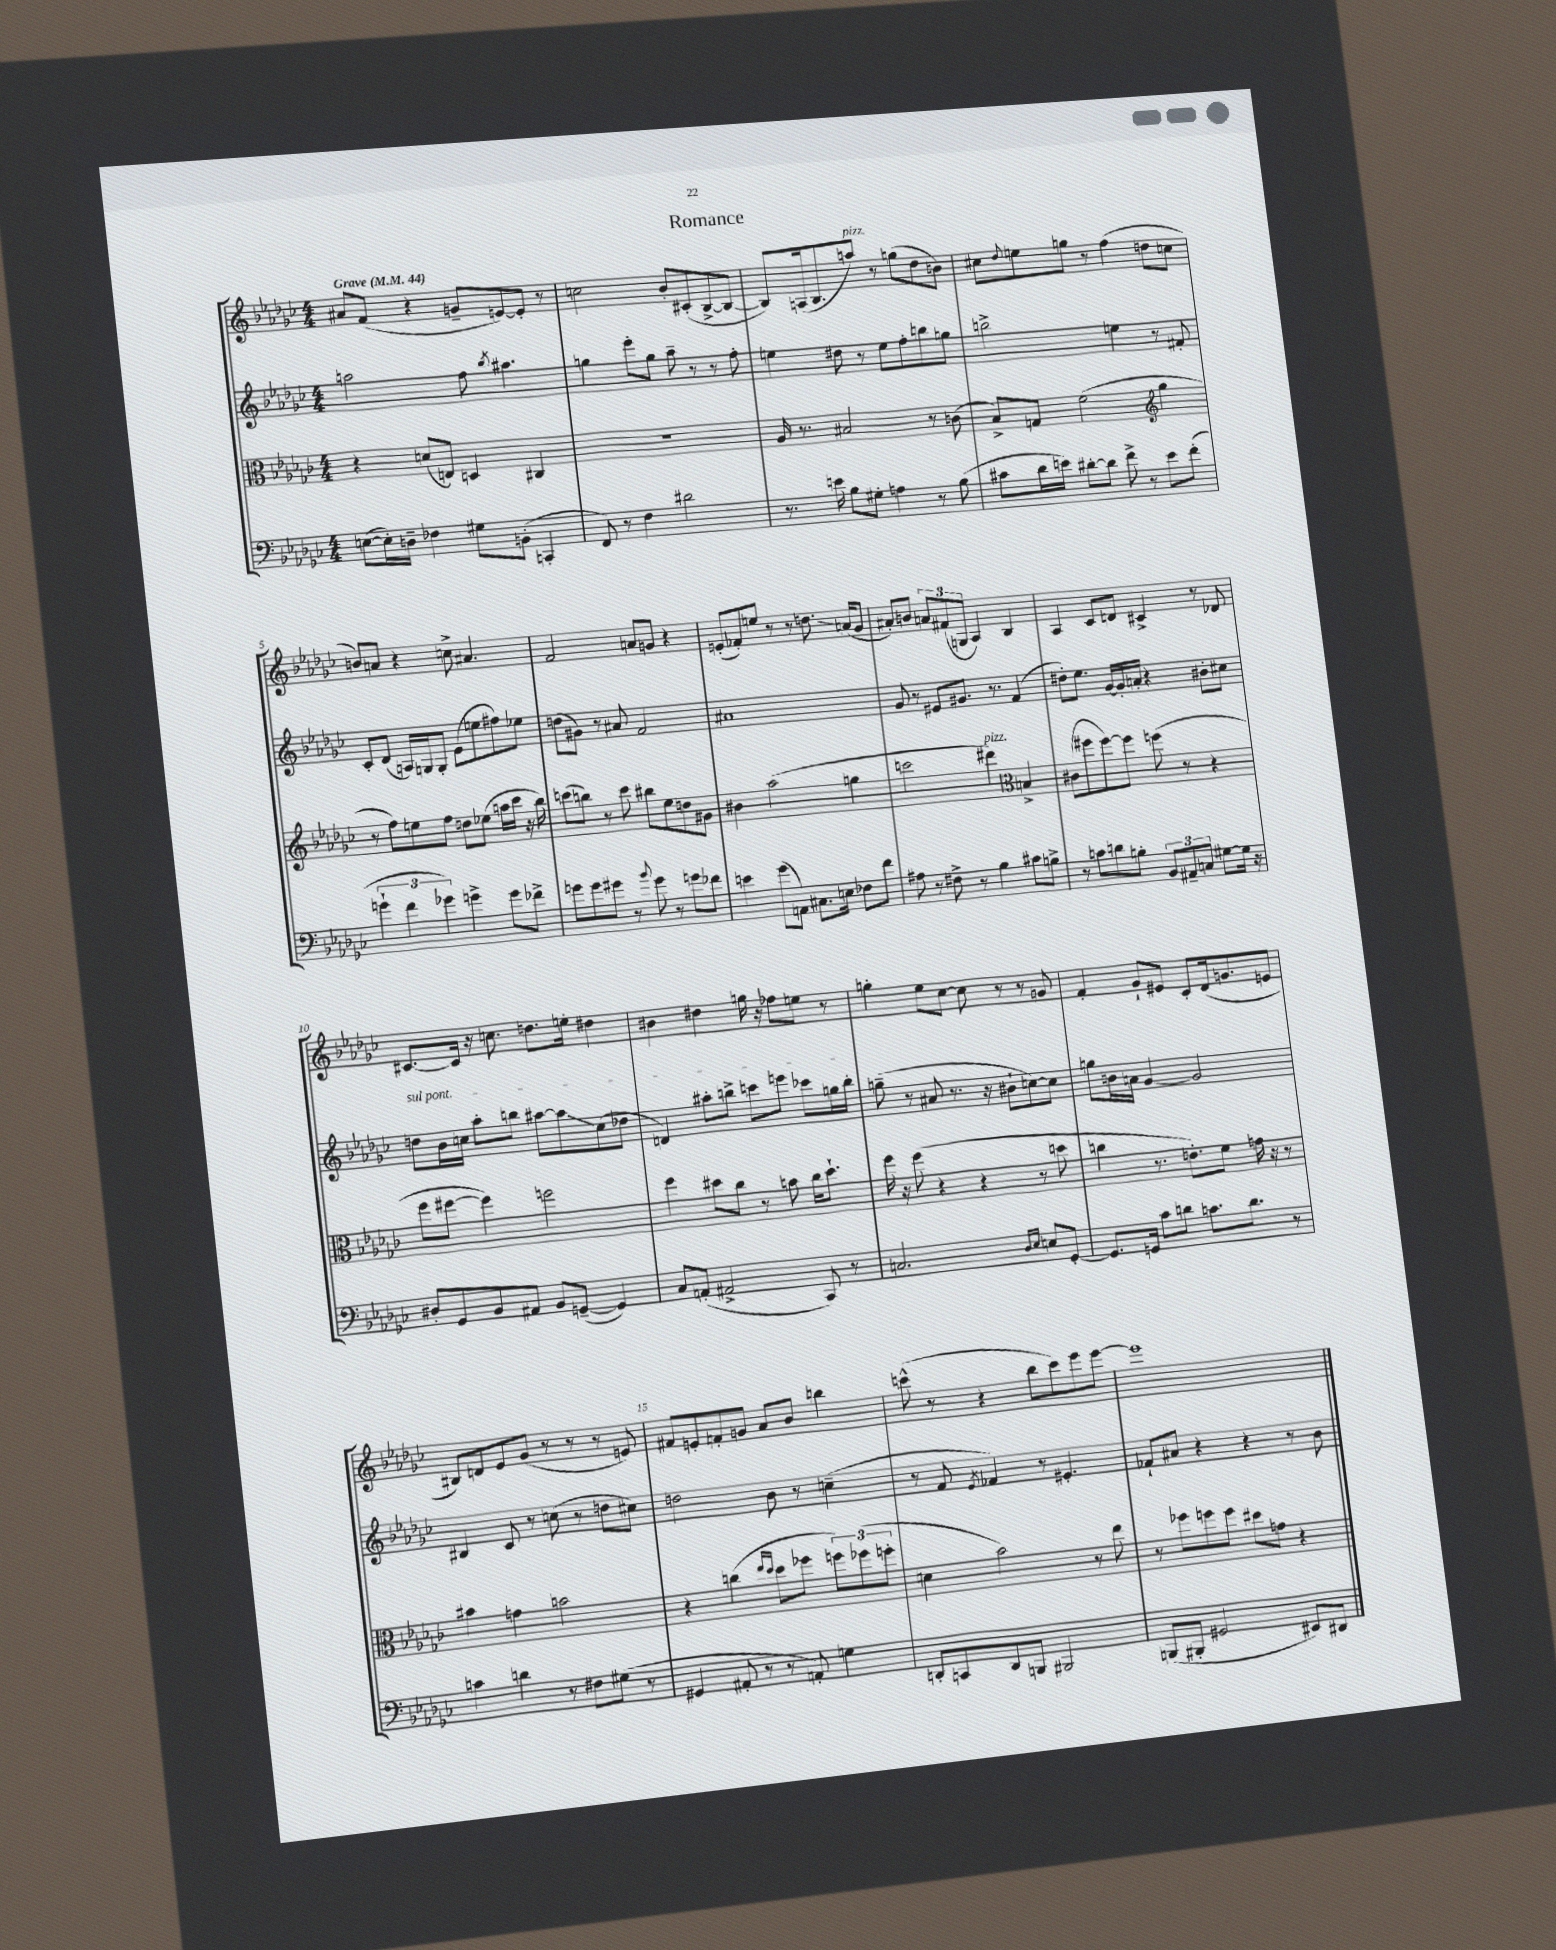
\header { title = "Romance" }
<<
\new StaffGroup <<
\new Staff = "s0" {
    \clef treble \key ges \major \numericTimeSignature \time 4/4 \tempo "Grave" 4 = 44
    ais'8 f'8( r4 g'8-- e'8~) e'8-. r8 |
    c''2 bes'8-. cis'8-.( bes8~-> bes8~ |
    bes8) a16( bes8. a''8^\markup { \italic "pizz." }) r8 g''8( des''8 b'8) |
    cis''8 \appoggiatura { des''8 } e''8 g''8 r8 f''4( d''8 c''8 |
    b'8) a'8 r4 c''8-> ais'4. |
    f'2 a'8 g'8 r4 |
    e'8-.( fes'8-.) e''8 r8 r8 d''8.\glissando a'16( ges'8 |
    ais'8-.) b'8 \tuplet 3/2 { a'8 fis'8( g8 } aes4) bes4 |
    aes4 ces'8 d'8 cis'4-> r8 des'8 |
    cis'8.~ cis'16 r16 c''8. d''8. e''16-. dis''4 |
    bis'4 dis''4 g''16 r16 fes''8 e''8 r8 |
    g''4-. ees''8 ces''8~ ces''8 r8 r8 g'8 |
    f'4-. ges'8-! eis'8 ces'8-. des'16( g'8. e'8 |
    bis8) d'8 ees'8 ges'8( r8 r8 r8 e'8) |
    fis'8 e'8-. f'8-. g'8 aes'8 bes'8 b''4 |
    c'''8-^( r8 r4 bes''8 c'''8) ees'''8 ees'''8~ |
    ees'''1 \bar "|." |
}
\new Staff = "s1" {
    \clef treble \key ges \major \numericTimeSignature \time 4/4
    a''2 f''8 \acciaccatura { bes''8 } ais''4. |
    g''4 ees'''8-. g''8 aes''8-- r8 r8 f''8-. |
    e''4 dis''8 r8 e''8 f''8-. b''8 g''8 |
    b''2-> e''4 r8 fis'8-. |
    ces'8-. des'8( a16) g16 g8-. ees'8( e''8 fis''8) ees''8 |
    d''8( gis'8) r8 ais'8 f'2 |
    ais'1 |
    ges'8 r8 eis'8 gis'8. r8. f'4( |
    dis''8-.) ees''8. ges'16~ ges'16-. a'16-. r4 bis'8-. cis''8 |
    \once \override TextSpanner.bound-details.left.text = \markup { \italic "sul pont." } d''8\startTextSpan bes'16 c''16 aes''8-. b''8 ais''8~ ais''8\glissando c''8( des''8 |
    d'4) ais''8-. b''8-> c'''8 e'''8 ces'''8 g''16 b''16-.\stopTextSpan |
    g''8--( r8 ais'8 r8. r16 bis'8-! c''8~) c''8 |
    g''8 b'16 a'16 ges'4~ ges'2 |
    bis4 ces'8 r8 c''8( r8 d''8 cis''8) |
    d''2 bes'8 r8 c''4--( |
    r8 f'8 \acciaccatura { ees'8 } fes'4) r8 eis'4.-. |
    fes'8-! ais'8 r4 r4 r8 bes'8 \bar "|." |
}
\new Staff = "s2" {
    \clef alto \key ges \major \numericTimeSignature \time 4/4
    r4 d'8( e8) d4 cis4 |
    R1 |
    aes16 r8. bis2 r8 c'8( |
    bes8->) g8 f'2( \clef treble ges''4 |
    r8 f''8) e''8 f''8 d''8 ees''8( a''16 ces'''16 r16 bes''16) |
    c'''8( b''8) r8 c'''8 bis''8 ees''8 d''8 gis'8 |
    bis'4 aes''2( g''4 |
    c'''2 dis'''4^\markup { \italic "pizz." }) \clef alto b4-> |
    cis'8( fis''8 fis''8~) fis''8 f''8( r8 r4 |
    f''8 fis''8~ fis''4) f''2 |
    f''4 dis''8 ces''8 r8 b'8 ces''16 dis''8.-! |
    f''16 r16 f''8( r4 r4 r8 d''8 |
    c''4 r8. e'8.-.) f'8 g'16 r16 r8 |
    bis'4 g'4 b'2 |
    r4 c''4( \grace { ees''16 des''16 } des''8 fes''8 \tuplet 3/2 { f''8) fes''8( f''8-. } |
    d'4 bes'2) r8 ees''8 |
    r8 fes''8 f''8 f''8 dis''8 g'8 r4 \bar "|." |
}
\new Staff = "s3" {
    \clef bass \key ges \major \numericTimeSignature \time 4/4
    e8~( e16-.) d16-- fes4 gis8 b,8-.( c,4-. |
    f,8) r8 f4 dis'2 |
    r8. e'16 bes8 gis8-. a4 r8 bes8( |
    cis'8 des'16 e'16) dis'8~-. dis'8 f'8-> r8 e'8 f'8-.( |
    \tuplet 3/2 { g'4-! f'4 ges'4) } g'4-> g'8 fes'8-> |
    g'8 g'8 gis'8 r8 \appoggiatura { bes'8 } gis'8 r8 g'8 fes'8 |
    e'4 ges'8( a,8) cis8. e16 fes8 f'8 |
    ais8 r8 fis8-> r8 bes4 cis'8 b8-> |
    r8 c'8 d'8 b8-. \tuplet 3/2 { bes,8 ais,8-- c8 } gis8~ gis16 r16 |
    dis8-. ges,8 bes,8 ais,8 bes,8 g,8~--( g,4) |
    ces8 a,8-.( ais,2-> ces,8) r8 |
    c2. \grace { des16 ees16 } e8 ges,8~-. |
    ges,8. g,16 ces'8 d'8 c'8. d'8. r8 |
    c'4 d'4 r8 fis8 gis8( r8 |
    gis,4 ais,8-. r8 r8 a,8-.) g4 |
    d,8-. c,8 d,8 b,,8 bis,,2 |
    b,,8( bis,,8-. gis,2 eis,8) dis,8 \bar "|." |
}
>>
>>
\layout { \context { \Score \override BarNumber.break-visibility = ##(#f #t #t) barNumberVisibility = #(every-nth-bar-number-visible 5) } }
